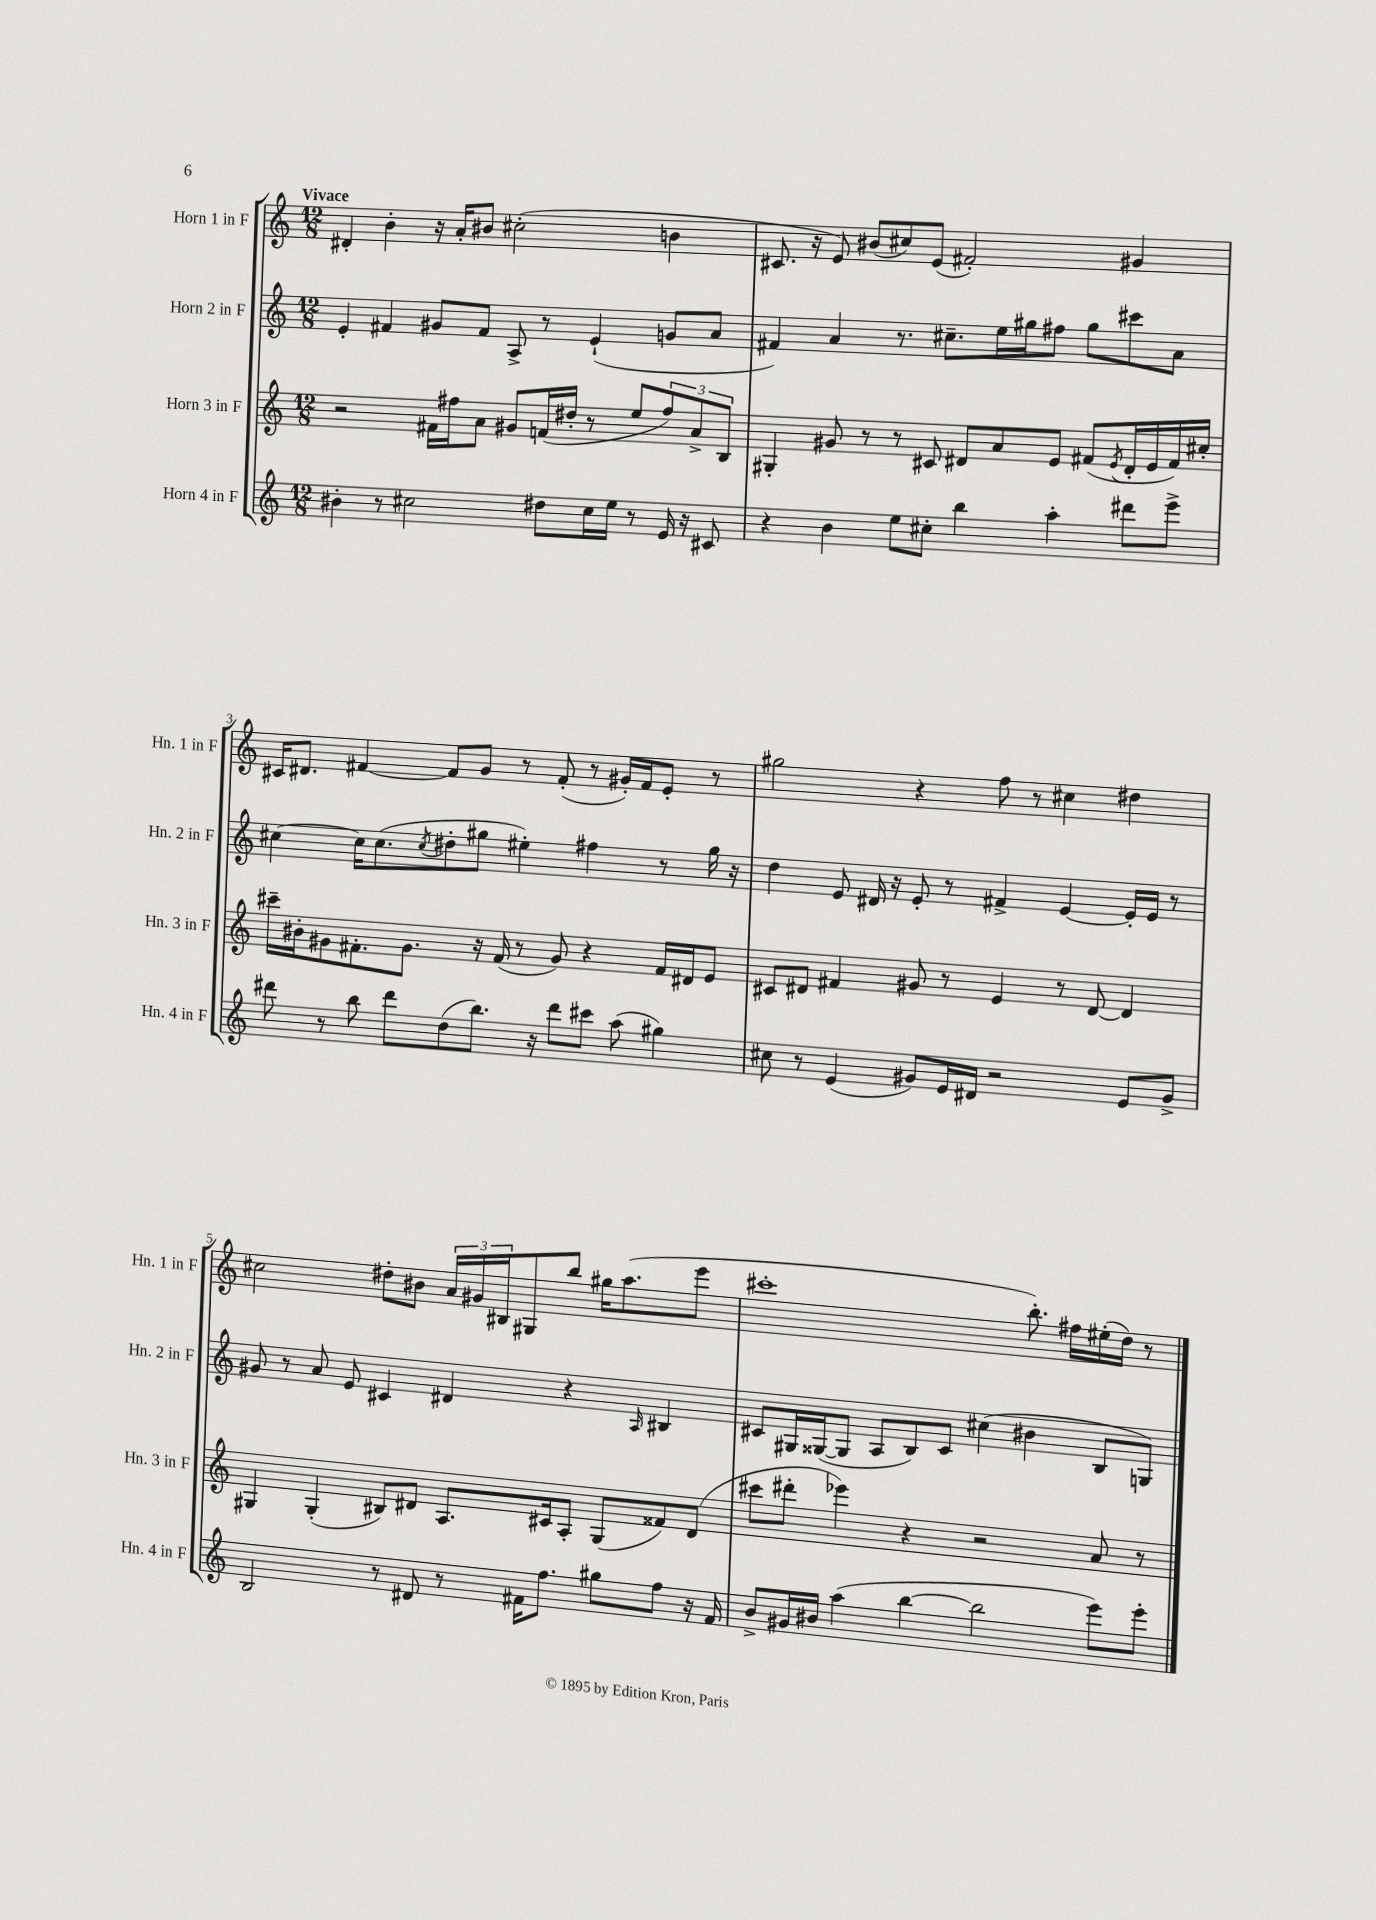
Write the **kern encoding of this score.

**kern	**kern	**kern	**kern
*staff4	*staff3	*staff2	*staff1
*clefG2	*clefG2	*clefG2	*clefG2
*k[]	*k[]	*k[]	*k[]
*M12/8	*M12/8	*M12/8	*M12/8
4b#'	2r	4e'	4d#'
8r	.	4f#	4b'
2cc#	.	.	.
.	16f#	8g#	16r
.	16ff#	.	16a'
.	8a	8f#	8b#
.	8g#	8A^	(2cc#'
8dd#	(16f	8r	.
.	16dd#'	.	.
16cc#	8r	(4e`	.
16ee	.	.	.
8r	8ee	.	.
16e	12ff#)	8g	4b
16r	.	.	.
.	12a^	.	.
8c#	.	8a	.
.	12B	.	.
=	=	=	=
4r	4G#'	4f#)	8.c#
.	.	.	16r
4b	8g#	4a	8e)
.	8r	.	(8b#
8ee	8r	8.r	8cc#)
8cc#'	8c#	.	(8e
.	.	8.cc#~	.
4bb	8d#	.	2f#')
.	8a	16ee	.
.	.	16gg#	.
4aa'	8e	8ff#	.
.	(8f#	8gg#	.
.	8qe	.	.
8ddd#	16d#'	8ccc#	4g#
.	16e	.	.
8eee^	16f#)	8a	.
.	16cc#'	.	.
=	=	=	=
8ddd#	16ccc#~	[4cc#	16c#
.	16b#'	.	8.d#
8r	8g#	.	.
8bb	8.f#'	16cc#]	[4f#
.	.	(8.cc#	.
8ddd#	.	.	.
.	8.g#	.	.
.	.	8qcc#	.
(8dd	.	8dd#'	8f#]
8.bb)	16r	8gg#	8g
.	(16f#	.	.
.	8r	4ee#')	8r
16r	.	.	.
8ddd#	8g#)	.	(8f#'
8ccc#	4r	4ff#	8r
(8aa	.	.	16g#')
.	.	.	16f#
4gg#)	16f#	8r	8e'
.	16d#	.	.
.	8e	16gg#	8r
.	.	16r	.
=	=	=	=
8cc#	8c#	4dd	2gg#
8r	8d#	.	.
(4e	4f#	8e	.
.	.	16d#	.
.	.	16r	.
8g#)	8g#	8e'	4r
16e	8r	8r	.
16d#	.	.	.
2r	4e	4f#^	8ff
.	.	.	8r
.	8r	[4e	4cc#
.	[8d#	.	.
8e	4d#]	16e']	4dd#
.	.	16e	.
8g#^	.	8r	.
=	=	=	=
2B	4G#	8g#	2cc#
.	.	8r	.
.	(4G#'	8a	.
.	.	8e	.
8r	8B#)	4c#	8dd#'
8d#	8d#	.	8b#
8r	8.A	4d#	24a
.	.	.	24g#
.	.	.	24B#
16f#	.	.	8G#
8.ff	16c#	.	.
.	8A'	4r	8bb
8gg#	(8G#	.	16gg#
.	.	.	(8.aa
.	.	16qqA	.
8ff	8f##)	4B#	.
16r	(8d#	.	8eee
16f#	.	.	.
=	=	=	=
8b^	8ccc#	8c#	1ccc#'
16g#	8ddd#'	16G#	.
16b#	.	([16G##	.
(4aa	4eee-)	8G##]	.
.	.	8A	.
[4bb	4r	8B)	.
.	.	8c#	.
2bb]	2r	(4cc#	.
.	.	4b#	8.bb')
.	.	.	16ff#
8eee)	8a	8B	(16ee#'
.	.	.	16dd)
8eee'	8r	8G)	8r
==	==	==	==
*-	*-	*-	*-
